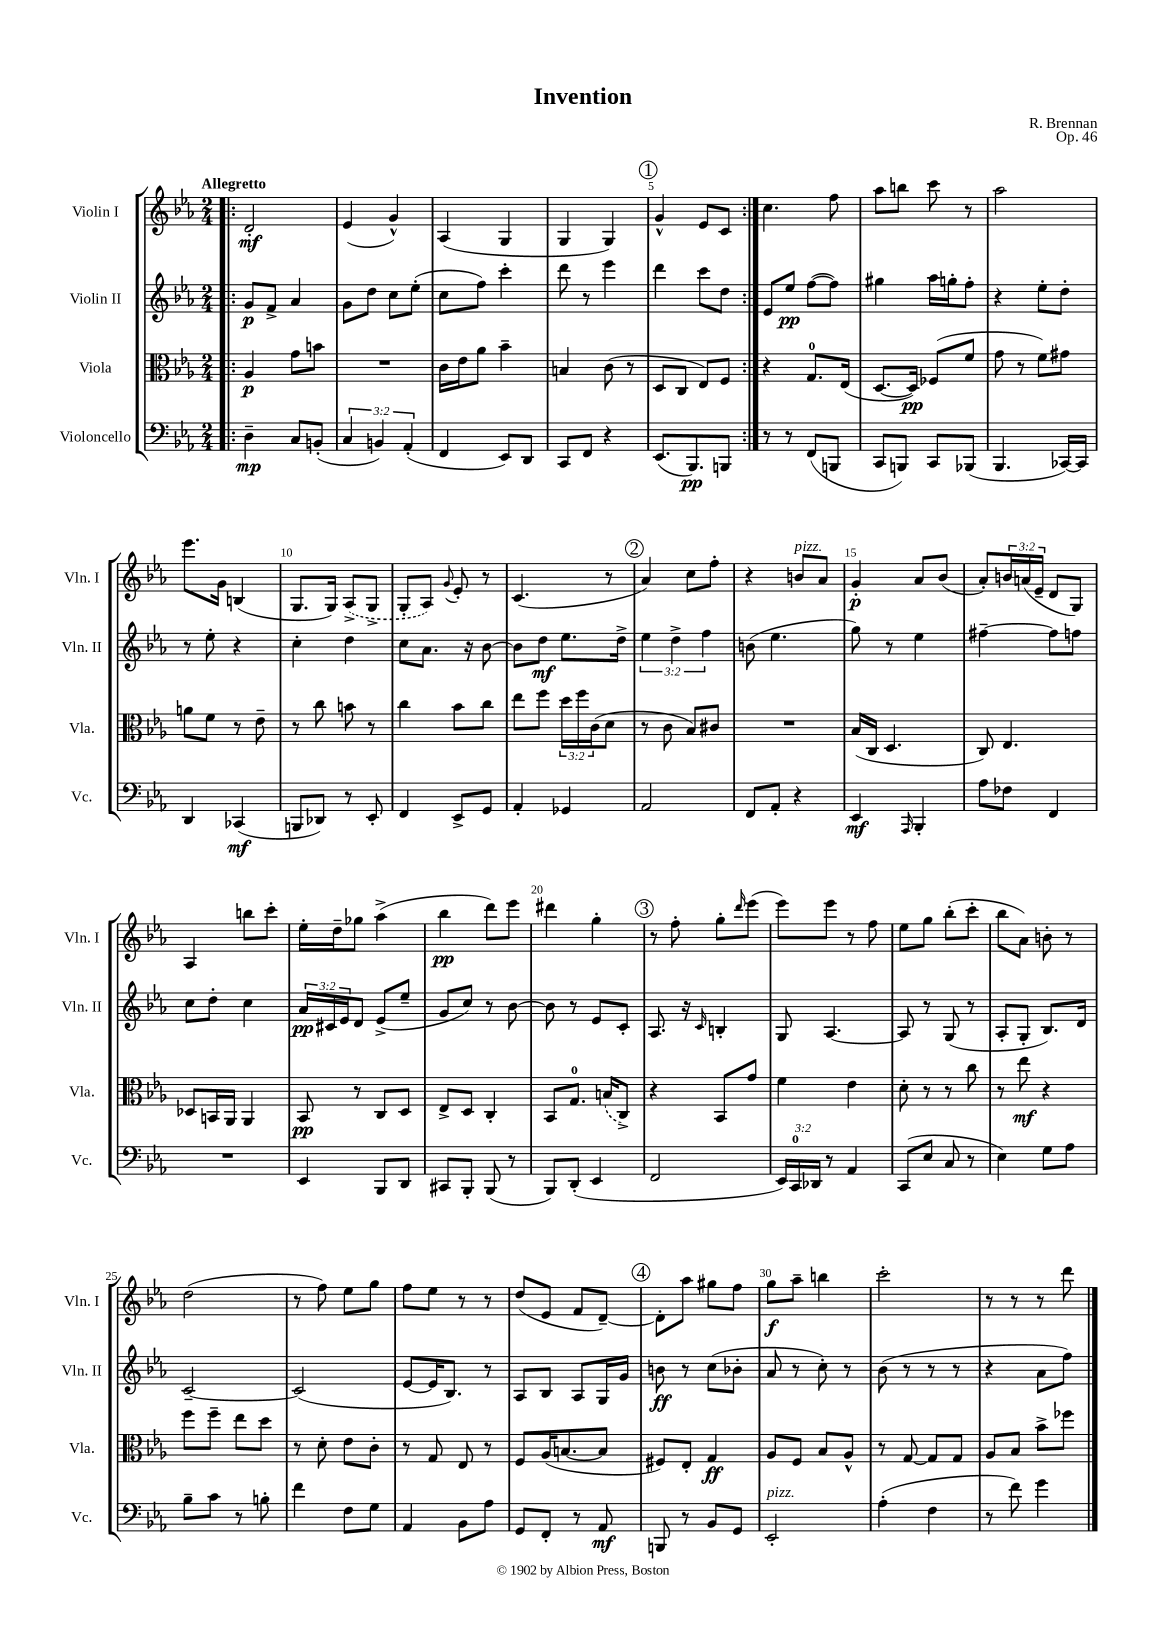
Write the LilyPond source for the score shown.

\header { title = "Invention" composer = "R. Brennan" opus = "Op. 46" }
<<
\new StaffGroup <<
\new Staff = "s0" \with { instrumentName = "Violin I" shortInstrumentName = "Vln. I" } {
    \clef treble \key ees \major \numericTimeSignature \time 2/4 \override Staff.TupletNumber.text = #tuplet-number::calc-fraction-text \tempo "Allegretto"
    \repeat volta 2 { \bar ".|:" d'2-.\mf |
    ees'4( g'4-^) |
    aes4( g4 |
    g4 g4) |
    \mark \markup { \circle "1" } g'4-^ ees'8 c'8 | }
    c''4. f''8 |
    aes''8 b''8 c'''8 r8 |
    aes''2 |
    ees'''8. g'16 b4( |
    g8. g16) \once \slurDashed aes8->( g8-> |
    g8-. aes8) \appoggiatura { g'8 } ees'8-. r8 |
    c'4.( r8 |
    \mark \markup { \circle "2" } aes'4) c''8 f''8-. |
    r4 b'8^\markup { \italic "pizz." } aes'8 |
    g'4-.\p aes'8 bes'8( |
    aes'8-.) \tuplet 3/2 { b'16 a'16( ees'16-- } d'8 g8) |
    aes4 b''8 c'''8-. |
    ees''16-. d''16-- ges''8 aes''4->( |
    bes''4\pp d'''8) ees'''8 |
    dis'''4 g''4-. |
    \mark \markup { \circle "3" } r8 f''8-. g''8-. \grace { d'''16 } ees'''8( |
    ees'''8) ees'''8 r8 f''8 |
    ees''8 g''8 bes''8-.( c'''8-. |
    bes''8 aes'8) b'8-. r8 |
    d''2( |
    r8 f''8) ees''8 g''8 |
    f''8 ees''8 r8 r8 |
    d''8( ees'8 f'8 d'8~--) |
    \mark \markup { \circle "4" } d'8-. aes''8 gis''8 f''8 |
    g''8\f aes''8-- b''4 |
    c'''2-. |
    r8 r8 r8 d'''8 \bar "|." |
}
\new Staff = "s1" \with { instrumentName = "Violin II" shortInstrumentName = "Vln. II" } {
    \clef treble \key ees \major \numericTimeSignature \time 2/4 \override Staff.TupletNumber.text = #tuplet-number::calc-fraction-text
    \repeat volta 2 { \bar ".|:" g'8\p f'8-> aes'4 |
    g'8 d''8 c''8 ees''8-.( |
    c''8 f''8) c'''4-. |
    d'''8 r8 ees'''4 |
    \mark \markup { \circle "1" } d'''4 c'''8 d''8 | }
    ees'8 ees''8\pp f''8~( f''8) |
    gis''4 aes''16 g''16-. f''8-. |
    r4 ees''8-. d''8-. |
    r8 ees''8-. r4 |
    c''4-. d''4 |
    c''8 aes'8. r16 bes'8~ |
    bes'8 d''8\mf ees''8. d''16-> |
    \mark \markup { \circle "2" } \tuplet 3/2 { ees''4 d''4-> f''4 } |
    b'8( ees''4. |
    g''8) r8 ees''4 |
    fis''4~-- fis''8 f''8 |
    c''8 d''8-. c''4 |
    \tuplet 3/2 { aes'16\pp cis'16 ees'16 } d'8 ees'8->( ees''8-- |
    g'8 c''8) r8 bes'8~ |
    bes'8 r8 ees'8 c'8-. |
    \mark \markup { \circle "3" } aes8. r16 \grace { c'16 } b4-. |
    g8 aes4.~ |
    aes8 r8 g8( r8 |
    aes8-. g8-. bes8.) d'16 |
    c'2~-- |
    c'2( |
    ees'8~ ees'16 bes8.) r8 |
    aes8 bes8 aes8 g16 g'16 |
    \mark \markup { \circle "4" } b'8\ff r8 c''8( bes'8-. |
    aes'8 r8 c''8-.) r8 |
    bes'8( r8 r8 r8 |
    r4 aes'8 f''8) \bar "|." |
}
\new Staff = "s2" \with { instrumentName = "Viola" shortInstrumentName = "Vla." } {
    \clef alto \key ees \major \numericTimeSignature \time 2/4 \override Staff.TupletNumber.text = #tuplet-number::calc-fraction-text
    \repeat volta 2 { \bar ".|:" aes4\p g'8 b'8 |
    R2 |
    c'16 ees'16 aes'8 bes'4-- |
    b4 c'8( r8 |
    \mark \markup { \circle "1" } d8 c8 ees8) f8 | }
    r4 g8.-0 ees16( |
    d8.~ d16\pp) fes8( f'8 |
    g'8 r8 f'8) gis'8 |
    a'8 f'8 r8 ees'8-- |
    r8 c''8 b'8 r8 |
    c''4 bes'8 c''8 |
    ees''8 f''8 \tuplet 3/2 { d''16 f''16 c'16( } d'8 |
    \mark \markup { \circle "2" } r8 c'8 bes8) cis'8 |
    R2 |
    bes16( c16 d4. |
    c8) ees4. |
    des8 b,16 aes,16 aes,4 |
    bes,8\pp r8 c8 d8 |
    ees8-> d8 c4-. |
    bes,8 g8.-0 \once \slurDashed b16( c8->) |
    \mark \markup { \circle "3" } r4 bes,8 g'8 |
    f'4 ees'4 |
    d'8-. r8 r8 c''8 |
    r8 ees''8\mf r4 |
    f''8 f''8-- ees''8 d''8 |
    r8 d'8-. ees'8 c'8-. |
    r8 g8 ees8 r8 |
    f8 aes16( b8.~ b8 |
    \mark \markup { \circle "4" } fis8) ees8-. g4\ff |
    aes8 f8 bes8 aes8-^ |
    r8 g8~ g8 g8 |
    aes8 bes8 bes'8-> fes''8 \bar "|." |
}
\new Staff = "s3" \with { instrumentName = "Violoncello" shortInstrumentName = "Vc." } {
    \clef bass \key ees \major \numericTimeSignature \time 2/4 \override Staff.TupletNumber.text = #tuplet-number::calc-fraction-text
    \repeat volta 2 { \bar ".|:" d4--\mp c8 b,8-.( |
    \tuplet 3/2 { c4 b,4) aes,4-.( } |
    f,4 ees,8) d,8 |
    c,8 f,8 r4 |
    \mark \markup { \circle "1" } ees,8.( bes,,8.\pp) b,,8 | }
    r8 r8 f,8( b,,8 |
    c,8 b,,8) c,8 bes,,8( |
    bes,,4. ces,16~) ces,16 |
    d,4 ces,4\mf( |
    b,,8 des,8) r8 ees,8-. |
    f,4 ees,8-> g,8 |
    aes,4-. ges,4 |
    \mark \markup { \circle "2" } aes,2 |
    f,8 aes,8-. r4 |
    ees,4\mf \grace { aes,,16 } bes,,4-. |
    aes8 fes8 f,4 |
    R2 |
    ees,4 bes,,8 d,8 |
    cis,8 bes,,8-. bes,,8( r8 |
    bes,,8) d,8-.( ees,4 |
    \mark \markup { \circle "3" } f,2 |
    \tuplet 3/2 { ees,16) c,16-0 des,16 } r8 aes,4 |
    c,8( ees8 c8 r8 |
    ees4) g8 aes8 |
    bes8-- c'8 r8 b8-. |
    f'4 f8 g8 |
    aes,4 bes,8 aes8 |
    g,8 f,8-. r8 aes,8\mf |
    \mark \markup { \circle "4" } b,,8 r8 bes,8 g,8 |
    ees,2-.^\markup { \italic "pizz." } |
    aes4-.( f4 |
    r8 f'8) g'4 \bar "|." |
}
>>
>>
\layout { \context { \Score \override BarNumber.break-visibility = ##(#f #t #t) barNumberVisibility = #(every-nth-bar-number-visible 5) } }
